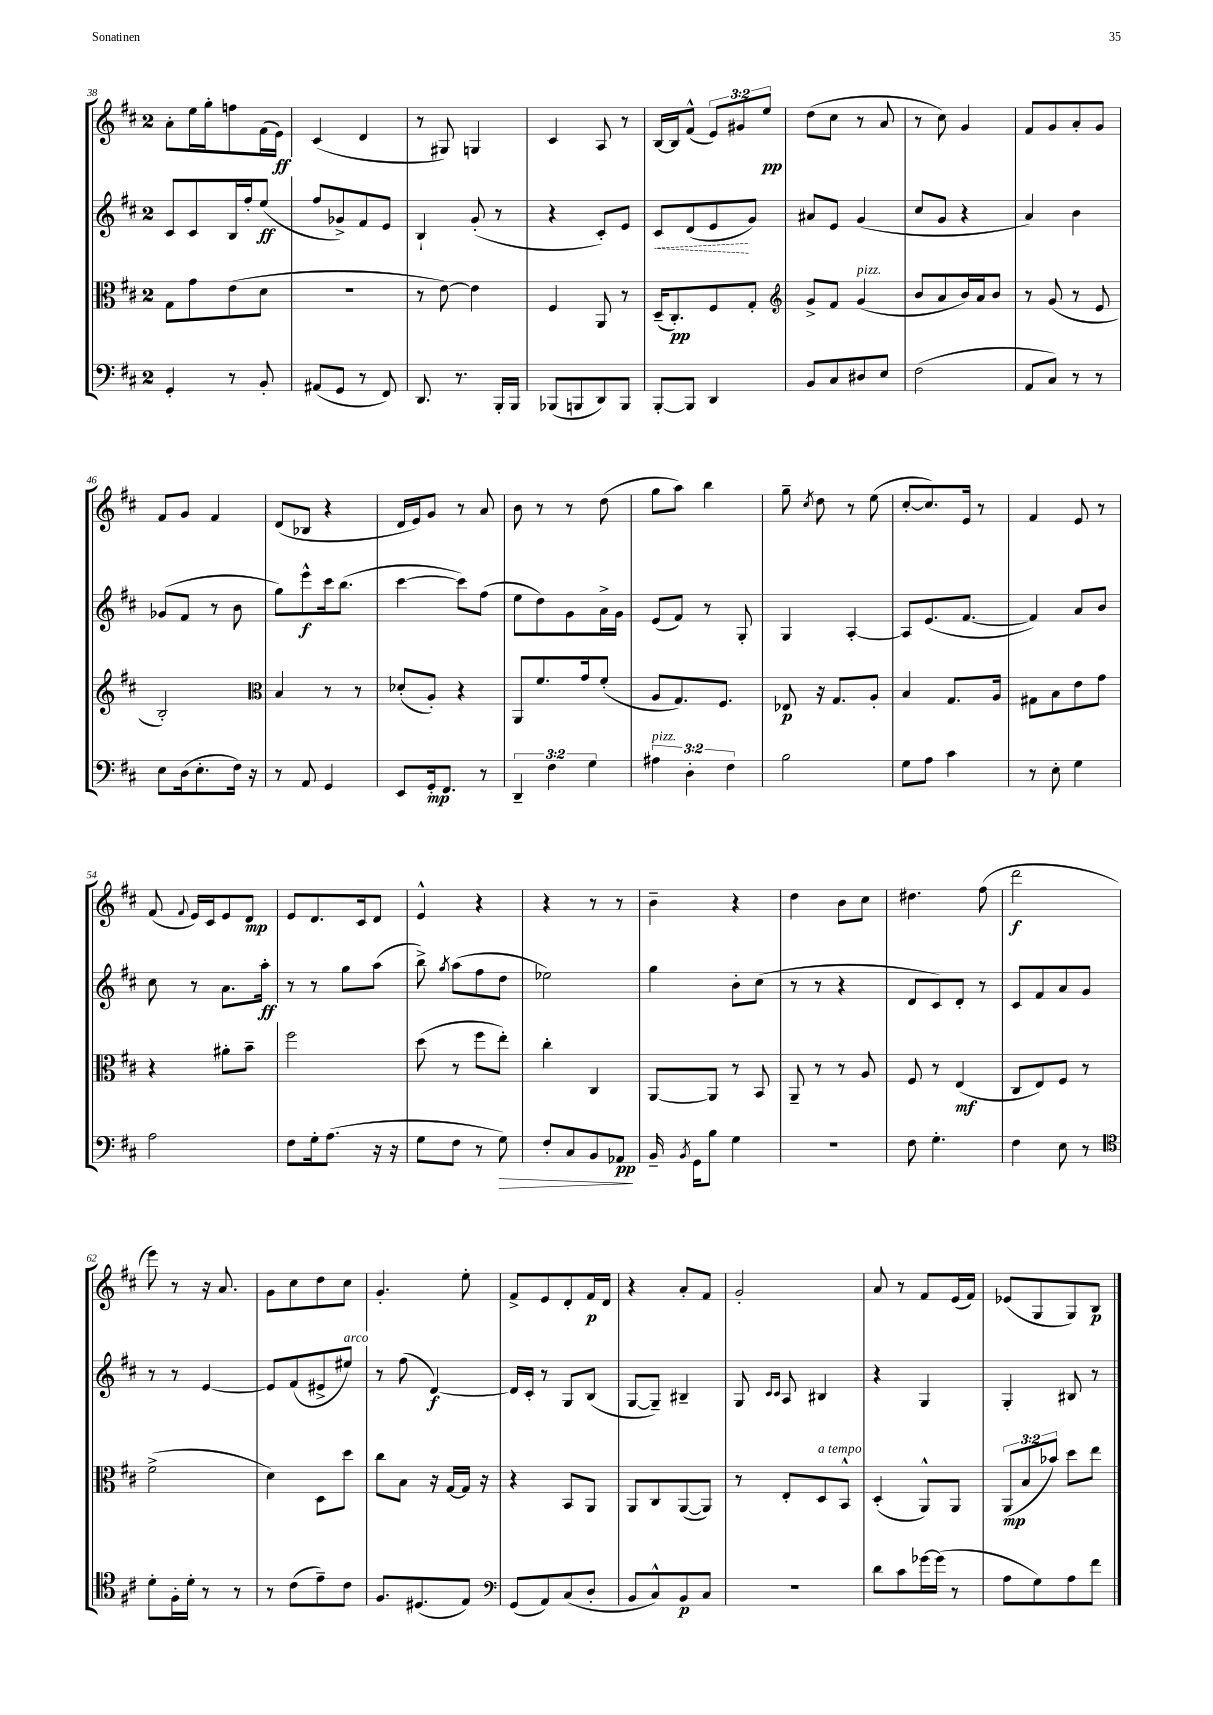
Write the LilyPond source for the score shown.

<<
\new StaffGroup <<
\new Staff = "s0" {
    \clef treble \key d \major \once \override Staff.TimeSignature.style = #'single-digit \time 2/4 \override Staff.TupletNumber.text = #tuplet-number::calc-fraction-text
    \autoBeamOff a'8[-. e''16 g''16-. f''8 fis'16( e'16]\ff) |
    cis'4( d'4 |
    r8 gis8) g4 |
    cis'4 a8 r8 |
    b16[~ b16 fis'8]-^( \tuplet 3/2 { e'8[) gis'8 e''8]\pp } |
    d''8[( cis''8] r8 a'8 |
    r8 cis''8) g'4 |
    fis'8[ g'8 a'8-. g'8] |
    fis'8[ g'8] fis'4 |
    d'8[( bes8] r4 |
    d'16[ e'16) g'8] r8 a'8 |
    b'8 r8 r8 d''8( |
    g''8[ a''8]) b''4 |
    g''8-- \acciaccatura { cis''8 } d''8 r8 e''8( |
    cis''8[~-. cis''8.) e'16] r8 |
    fis'4 e'8 r8 |
    fis'8( \appoggiatura { fis'8 } e'16[) cis'16 e'8 d'8]\mp |
    e'8[ d'8. cis'16 d'8] |
    e'4-^ r4 |
    r4 r8 r8 |
    b'4-- r4 |
    d''4 b'8[ cis''8] |
    dis''4. fis''8( |
    d'''2\f |
    e'''8) r8 r16 a'8. |
    g'8[ cis''8 d''8 cis''8] |
    g'4.-. e''8-. |
    fis'8[-> e'8 d'8-. fis'16\p d'16] |
    r4 a'8[-. fis'8] |
    g'2-. |
    a'8 r8 fis'8[ e'16( fis'16]) |
    ees'8[( g8 g8) b8]\p \bar "|." |
}
\new Staff = "s1" {
    \clef treble \key d \major \once \override Staff.TimeSignature.style = #'single-digit \time 2/4
    \autoBeamOff cis'8[ cis'8 b16 fis''16-. e''8]\ff( |
    fis''8[ ges'8->) fis'8 e'8] |
    b4-! g'8-.( r8 |
    r4 cis'8[-.) e'8] |
    \once \override Hairpin.style = #'dashed-line cis'8[\< d'8( e'8\! g'8]) |
    ais'8[ e'8] g'4( |
    cis''8[ g'8] r4 |
    a'4) b'4 |
    ges'8[( fis'8] r8 b'8 |
    g''8[) e'''8-^\f cis'''16 b''8.]( |
    cis'''4~ cis'''8[) fis''8]( |
    e''8[ d''8) g'8 a'16-> g'16] |
    e'8[( fis'8]) r8 g8-. |
    g4 a4~-. |
    a8[ e'8.( fis'8.]~ |
    fis'4) a'8[ b'8] |
    cis''8 r8 a'8.[ a''16]-.\ff |
    r8 r8 g''8[ a''8]( |
    b''8->) \acciaccatura { g''8 } a''8[( fis''8 d''8] |
    ees''2) |
    g''4 b'8[-. cis''8]( |
    r8 r8 r4 |
    d'8[ cis'8) d'8]-. r8 |
    cis'8[ fis'8 a'8 g'8] |
    r8 r8 e'4~ |
    e'8[ fis'8( eis'8-> eis''8]^\markup { \italic "arco" }) |
    r8 fis''8( d'4~\f) |
    d'16[ cis'16]-. r8 g8[ b8]( |
    g8[~ g8]--) bis4-- |
    g8 \grace { cis'16[ cis'16] } a8 bis4 |
    r4 g4 |
    g4-. bis8 r8 \bar "|." |
}
\new Staff = "s2" {
    \clef alto \key d \major \once \override Staff.TimeSignature.style = #'single-digit \time 2/4 \override Staff.TupletNumber.text = #tuplet-number::calc-fraction-text
    \autoBeamOff g8[ g'8 e'8( d'8] |
    R2 |
    r8 e'8~) e'4 |
    fis4 a,8 r8 |
    d16[--( cis8.-.\pp) fis8 g8]-. |
    \clef treble g'8[-> fis'8] g'4^\markup { \italic "pizz." }( |
    b'8[ a'8 b'16) a'16 b'8] |
    r8 g'8( r8 e'8 |
    b2-.) |
    \clef alto b4 r8 r8 |
    des'8[-.( a8]-.) r4 |
    a,8[ fis'8. g'16 fis'8]-.( |
    a8[ g8.) fis8.] |
    ees8\p r16 g8.[ a8]-. |
    b4 g8.[ a16] |
    gis8[ b8 e'8 g'8] |
    r4 ais'8[-. b'8]-- |
    fis''2 |
    d''8( r8 fis''8[ e''8]-.) |
    cis''4-. cis4 |
    a,8[~ a,8] r8 b,8 |
    a,8-- r8 r8 a8 |
    fis8 r8 e4\mf( |
    cis8[ e8) fis8] r8 |
    fis'2->( |
    d'4) d8[ d''8] |
    cis''8[ b8] r16 g16[~ g16] r16 |
    r4 b,8[ a,8] |
    a,8[ cis8 a,8~( a,8]) |
    r8 e8[-. d8^\markup { \italic "a tempo" } b,8]-^ |
    d4-.( a,8[-^) a,8] |
    \tuplet 3/2 { a,8[\mp( b8 bes'8]) } d''8[ e''8] \bar "|." |
}
\new Staff = "s3" {
    \clef bass \key d \major \once \override Staff.TimeSignature.style = #'single-digit \time 2/4 \override Staff.TupletNumber.text = #tuplet-number::calc-fraction-text
    \autoBeamOff g,4-. r8 b,8-. |
    ais,8[( g,8] r8 fis,8) |
    d,8. r8. b,,16[-. b,,16] |
    bes,,8[( b,,8 d,8) b,,8] |
    b,,8[~-. b,,8] d,4 |
    b,8[ cis8 dis8 e8] |
    fis2( |
    a,8[ cis8]) r8 r8 |
    e8[ d16( e8.-. fis16]) r16 |
    r8 a,8 g,4 |
    e,8[ g,16-.\mp fis,8.] r8 |
    \tuplet 3/2 { d,4-- fis4 g4 } |
    \tuplet 3/2 { ais4^\markup { \italic "pizz." } d4-. fis4 } |
    b2 |
    g8[ a8] cis'4 |
    r8 e8-. g4 |
    a2 |
    fis8[ g16-. a8.]( r16 r16 |
    g8[ fis8] r8 g8\>) |
    fis8[-. cis8 b,8 aes,8]\pp\! |
    b,16-- \acciaccatura { b,8 } g,16[ b8] g4 |
    R2 |
    fis8 g4.-. |
    fis4 e8 r8 |
    \clef tenor d'8[-. fis16-. d'16]-. r8 r8 |
    r8 cis'8[( e'8--) cis'8] |
    fis8.[ dis8.( e8]) |
    \clef bass g,8[( a,8) cis8( d8]-. |
    b,8[ cis8-^) b,8\p cis8] |
    R2 |
    d'8[ cis'8 ges'16~ ges'16]( r8 |
    a8[ g8) a8 fis'8] \bar "|." |
}
>>
>>
\layout { \context { \Score currentBarNumber = #38 } }
